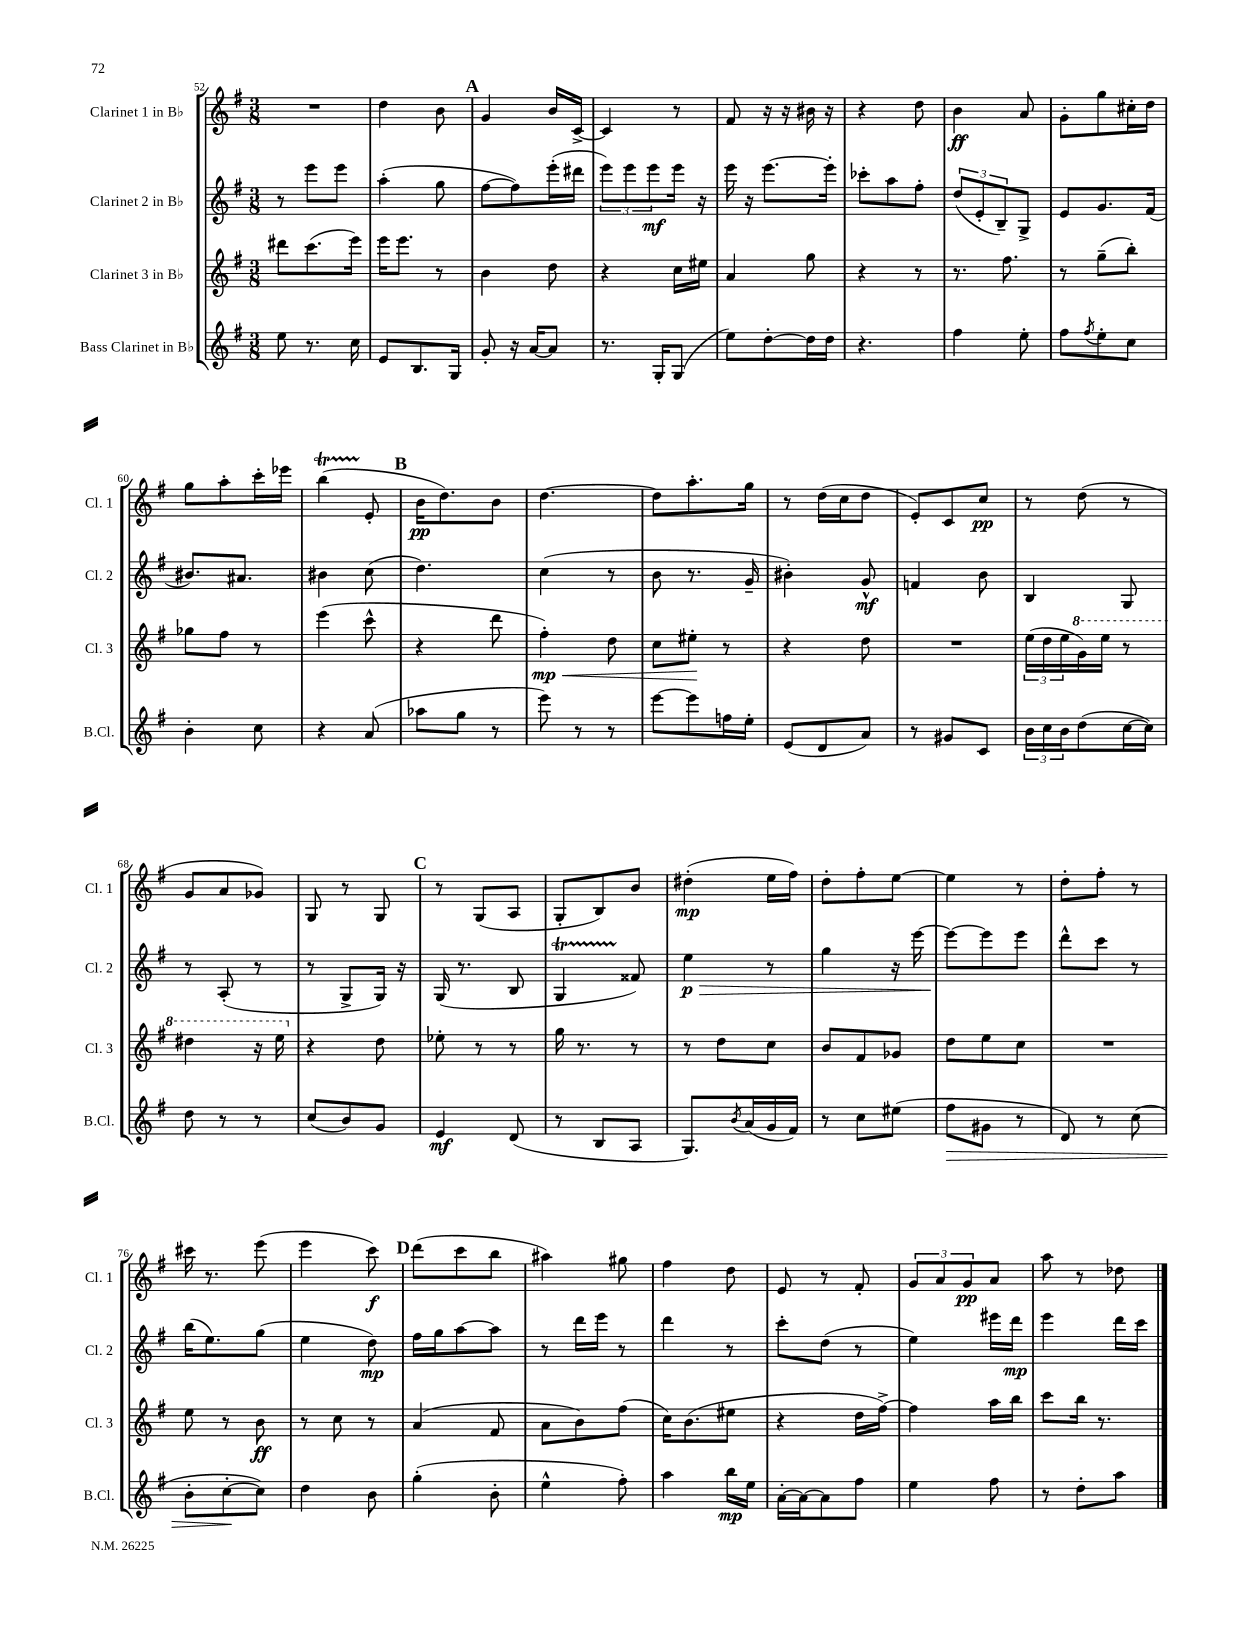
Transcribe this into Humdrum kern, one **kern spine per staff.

**kern	**dynam	**kern	**dynam	**kern	**dynam	**kern	**dynam
*part4	*part4	*part3	*part3	*part2	*part2	*part1	*part1
*staff4	*staff4	*staff3	*staff3	*staff2	*staff2	*staff1	*staff1
*I"Bass Clarinet in B♭	*	*I"Clarinet 3 in B♭	*	*I"Clarinet 2 in B♭	*	*I"Clarinet 1 in B♭	*
*I'B.Cl.	*	*I'Cl. 3	*	*I'Cl. 2	*	*I'Cl. 1	*
*clefG2	*	*clefG2	*	*clefG2	*	*clefG2	*
*k[f#]	*	*k[f#]	*	*k[f#]	*	*k[f#]	*
*M3/8	*	*M3/8	*	*M3/8	*	*M3/8	*
=52	=52	=52	=52	=52	=52	=52	=52
8ee\	.	8ddd#X\L	.	8r	.	4.r	.
8.r	.	(8.ccc\	.	8eee\L	.	.	.
.	.	.	.	8eee\J	.	.	.
16cc\	.	16eee\Jk)	.	.	.	.	.
=53	=53	=53	=53	=53	=53	=53	=53
8e/L	.	16eee\KL	.	(4aa'\	.	4dd\	.
.	.	8.eee\J	.	.	.	.	.
8.B/	.	.	.	.	.	.	.
.	.	8r	.	8gg\	.	8b\	.
16G/Jk	.	.	.	.	.	.	.
!!LO:REH:place=s1:t=A
=54	=54	=54	=54	=54	=54	=54	=54
8g'/	.	4b\	.	[8ff#\L	.	4g/	.
16r	.	.	.	8ff#\])	.	.	.
[16a/KL	.	.	.	.	.	.	.
8a/J]	.	8dd\	.	(16eee'\L	.	16b/LL	.
.	.	.	.	16ddd#X\JJ	.	[16c^/JJ	.
=55	=55	=55	=55	=55	=55	=55	=55
8.r	.	4r	.	12eee\L)	.	4c/]	.
.	.	.	.	12eee\	.	.	.
.	.	.	.	12eee\	mf	.	.
16G'/KL	.	.	.	.	.	.	.
(8G/J	.	16cc\LL	.	16eee\Jk	.	8r	.
.	.	16ee#X\JJ	.	16r	.	.	.
=56	=56	=56	=56	=56	=56	=56	=56
8ee\L)	.	4a/	.	16eee\	.	8f#/	.
.	.	.	.	16r	.	.	.
[8dd'\	.	.	.	[8.eee\L	.	16r	.
.	.	.	.	.	.	16r	.
16dd\L]	.	8gg\	.	.	.	16b#X\	.
16dd\JJ	.	.	.	16eee'\Jk]	.	16r	.
=57	=57	=57	=57	=57	=57	=57	=57
4.r	.	4r	.	8ccc-X'\L	.	4r	.
.	.	.	.	8aa\	.	.	.
.	.	8r	.	8ff#'\J	.	8dd\	.
=58	=58	=58	=58	=58	=58	=58	=58
4ff#\	.	8.r	.	(12dd/L	.	4b\	ff
.	.	.	.	12e'/	.	.	.
.	.	.	.	12B~/)	.	.	.
.	.	8.ff#\	.	.	.	.	.
8ee'\	.	.	.	8G^/J	.	8a/	.
=59	=59	=59	=59	=59	=59	=59	=59
8ff#\L	.	8r	.	8e/L	.	8g'\L	.
8qff#/	.	.	.	.	.	.	.
8ee'\	.	(8gg~\L	.	8.g/	.	8gg\	.
8cc\J	.	8bb'\J)	.	.	.	16cc#X'\L	.
.	.	.	.	(16f#/Jk	.	16dd\JJ	.
!!LO:LB:g=z
=60	=60	=60	=60	=60	=60	=60	=60
4b'\	.	8gg-X\L	.	8.b#X/L)	.	8gg\L	.
.	.	8ff#\J	.	.	.	8aa'\	.
.	.	.	.	8.a#X/J	.	.	.
8cc\	.	8r	.	.	.	16ccc'\L	.
.	.	.	.	.	.	16eee-X\JJ	.
=61	=61	=61	=61	=61	=61	=61	=61
4r	.	(4eee\	.	4b#X\	.	(4bbt\	.
(8a/	.	8ccc^^\	.	(8cc\	.	8e'/	.
!!LO:REH:place=s1:t=B
=62	=62	=62	=62	=62	=62	=62	=62
8aa-X\L	.	4r	.	4.dd\)	.	16b\KL	pp
.	.	.	.	.	.	8.dd\)	.
8gg\J	.	.	.	.	.	.	.
8r	.	8ddd\	.	.	.	8b\J	.
=63	=63	=63	=63	=63	=63	=63	=63
!	!	!	!LO:HP:b	!	!	!	!
8eee\)	.	4ff#'\)	< mp	(4cc\	.	[4.dd\	.
8r	.	.	.	.	.	.	.
8r	.	8dd\	.	8r	.	.	.
=64	=64	=64	=64	=64	=64	=64	=64
[8eee\L	.	8cc\L	.	8b\	.	8dd\L]	.
8eee\]	.	8ee#X'\J	.	8.r	.	8.aa'\	.
16ffn\L	.	8r	[	.	.	.	.
16ee'\JJ	.	.	.	16g~/	.	16gg\Jk	.
=65	=65	=65	=65	=65	=65	=65	=65
(8e/L	.	4r	.	4b#X'\)	.	8r	.
8d/	.	.	.	.	.	(16dd\LL	.
.	.	.	.	.	.	16cc\J	.
8a/J)	.	8dd\	.	8g^^/	mf	8dd\J	.
=66	=66	=66	=66	=66	=66	=66	=66
8r	.	4.r	.	4fn/	.	8e'/L)	.
8g#X/L	.	.	.	.	.	8c/	.
8c/J	.	.	.	8b\	.	8cc/J	pp
=67	=67	=67	=67	=67	=67	=67	=67
24b\LL	.	(24ee\LL	.	4B/	.	8r	.
24cc\	.	24dd\	.	.	.	.	.
24b\J	.	24ee\	.	.	.	.	.
*	*	*8va	*	*	*	*	*
(8dd\	.	16gg\)	.	.	.	(8dd\	.
.	.	16eee\JJ	.	.	.	.	.
[16cc\L	.	8r	.	8G/	.	8r	.
16cc\JJ])	.	.	.	.	.	.	.
!!LO:LB:g=z
=68	=68	=68	=68	=68	=68	=68	=68
8dd\	.	4ddd#X\	.	8r	.	8g/L	.
8r	.	.	.	(8A'/	.	8a/	.
8r	.	16r	.	8r	.	8g-X/J)	.
.	.	16eee\	.	.	.	.	.
=69	=69	=69	=69	=69	=69	=69	=69
*	*	*X8va	*	*	*	*	*
(8cc/L	.	4r	.	8r	.	8G/	.
8b/)	.	.	.	8G^/L	.	8r	.
8g/J	.	8dd\	.	16G/Jk)	.	8G/	.
.	.	.	.	16r	.	.	.
!!LO:REH:place=s1:t=C
=70	=70	=70	=70	=70	=70	=70	=70
4e/	mf	8ee-X'\	.	(16G/	.	8r	.
.	.	.	.	8.r	.	.	.
.	.	8r	.	.	.	(8G/L	.
(8d/	.	8r	.	8B/	.	8A/J	.
=71	=71	=71	=71	=71	=71	=71	=71
8r	.	16gg\	.	4GT/	.	8G'/L	.
.	.	8.r	.	.	.	.	.
8B/L	.	.	.	.	.	8B/)	.
8A/J	.	8r	.	8f##X/)	.	8b/J	.
=72	=72	=72	=72	=72	=72	=72	=72
!	!	!	!	!	!LO:HP:b	!	!
8.G/L)	.	8r	.	4ee\	> p	(4dd#X'\	mp
.	.	8dd\L	.	.	.	.	.
8qb/	.	.	.	.	.	.	.
(16a/L	.	.	.	.	.	.	.
16g/	.	8cc\J	.	8r	.	16ee\LL	.
16f#/JJ)	.	.	.	.	.	16ff#\JJ)	.
=73	=73	=73	=73	=73	=73	=73	=73
8r	.	8b/L	.	4gg\	.	8dd'\L	.
8cc\L	.	8f#/	.	.	.	8ff#'\	.
(8ee#X\J	.	8g-X/J	.	16r	.	[8ee\J	.
.	.	.	.	[16eee\	.	.	.
=74	=74	=74	=74	=74	=74	=74	=74
!	!LO:HP:b	!	!	!	!	!	!
8ff#\L	>	8dd\L	.	8eee\L_	.	4ee\]	.
8g#X\J	.	8ee\	.	8eee\]	]	.	.
8r	.	8cc\J	.	8eee\J	.	8r	.
=75	=75	=75	=75	=75	=75	=75	=75
8d/)	.	4.r	.	8ddd^^\L	.	8dd'\L	.
8r	.	.	.	8ccc\J	.	8ff#'\J	.
(8cc\	.	.	.	8r	.	8r	.
!!LO:LB:g=z
=76	=76	=76	=76	=76	=76	=76	=76
8b'\L	.	8ee\	.	(16bb\KL	.	16ccc#X\	.
.	.	.	.	8.ee\)	.	8.r	.
[8cc'\	.	8r	.	.	.	.	.
8cc\J])	]	8b\	ff	(8gg\J	.	(8eee\	.
=77	=77	=77	=77	=77	=77	=77	=77
4dd\	.	8r	.	4ee\	.	4eee\	.
.	.	8cc\	.	.	.	.	.
8b\	.	8r	.	8dd\)	mp	8ccc\)	f
!!LO:REH:place=s1:t=D
=78	=78	=78	=78	=78	=78	=78	=78
(4gg'\	.	(4a/	.	16ff#\LL	.	(8ddd\L	.
.	.	.	.	16gg\J	.	.	.
.	.	.	.	[8aa\	.	8ccc\	.
8b'\	.	8f#/	.	8aa\J]	.	8bb\J	.
=79	=79	=79	=79	=79	=79	=79	=79
4ee^^\	.	8a\L	.	8r	.	4aa#X\)	.
.	.	8b\)	.	16ddd\LL	.	.	.
.	.	.	.	16eee\JJ	.	.	.
8ff#'\)	.	(8ff#\J	.	8r	.	8gg#X\	.
=80	=80	=80	=80	=80	=80	=80	=80
4aa\	.	16cc\KL)	.	4ddd\	.	4ff#\	.
.	.	(8.b\	.	.	.	.	.
16bb\LL	mp	8ee#X\J	.	8r	.	8dd\	.
16ee\JJ	.	.	.	.	.	.	.
=81	=81	=81	=81	=81	=81	=81	=81
[16a'\LL	.	4r	.	8ccc'\L	.	8e/	.
16a\J_	.	.	.	.	.	.	.
8a\]	.	.	.	(8dd\J	.	8r	.
8ff#\J	.	16dd\LL	.	8r	.	8f#'/	.
.	.	[16ff#^\JJ)	.	.	.	.	.
=82	=82	=82	=82	=82	=82	=82	=82
4ee\	.	4ff#\]	.	4ee\)	.	12g/L	.
.	.	.	.	.	.	12a/	.
.	.	.	.	.	.	12g/	pp
8ff#\	.	16aa\LL	.	16eee#X\LL	.	8a/J	.
.	.	16bb\JJ	.	16ddd\JJ	mp	.	.
=83	=83	=83	=83	=83	=83	=83	=83
8r	.	8ccc\L	.	4eee\	.	8aa\	.
8dd'\L	.	16bb\Jk	.	.	.	8r	.
.	.	8.r	.	.	.	.	.
8aa\J	.	.	.	16ddd\LL	.	8dd-X\	.
.	.	.	.	16ccc\JJ	.	.	.
==	==	==	==	==	==	==	==
*-	*-	*-	*-	*-	*-	*-	*-
